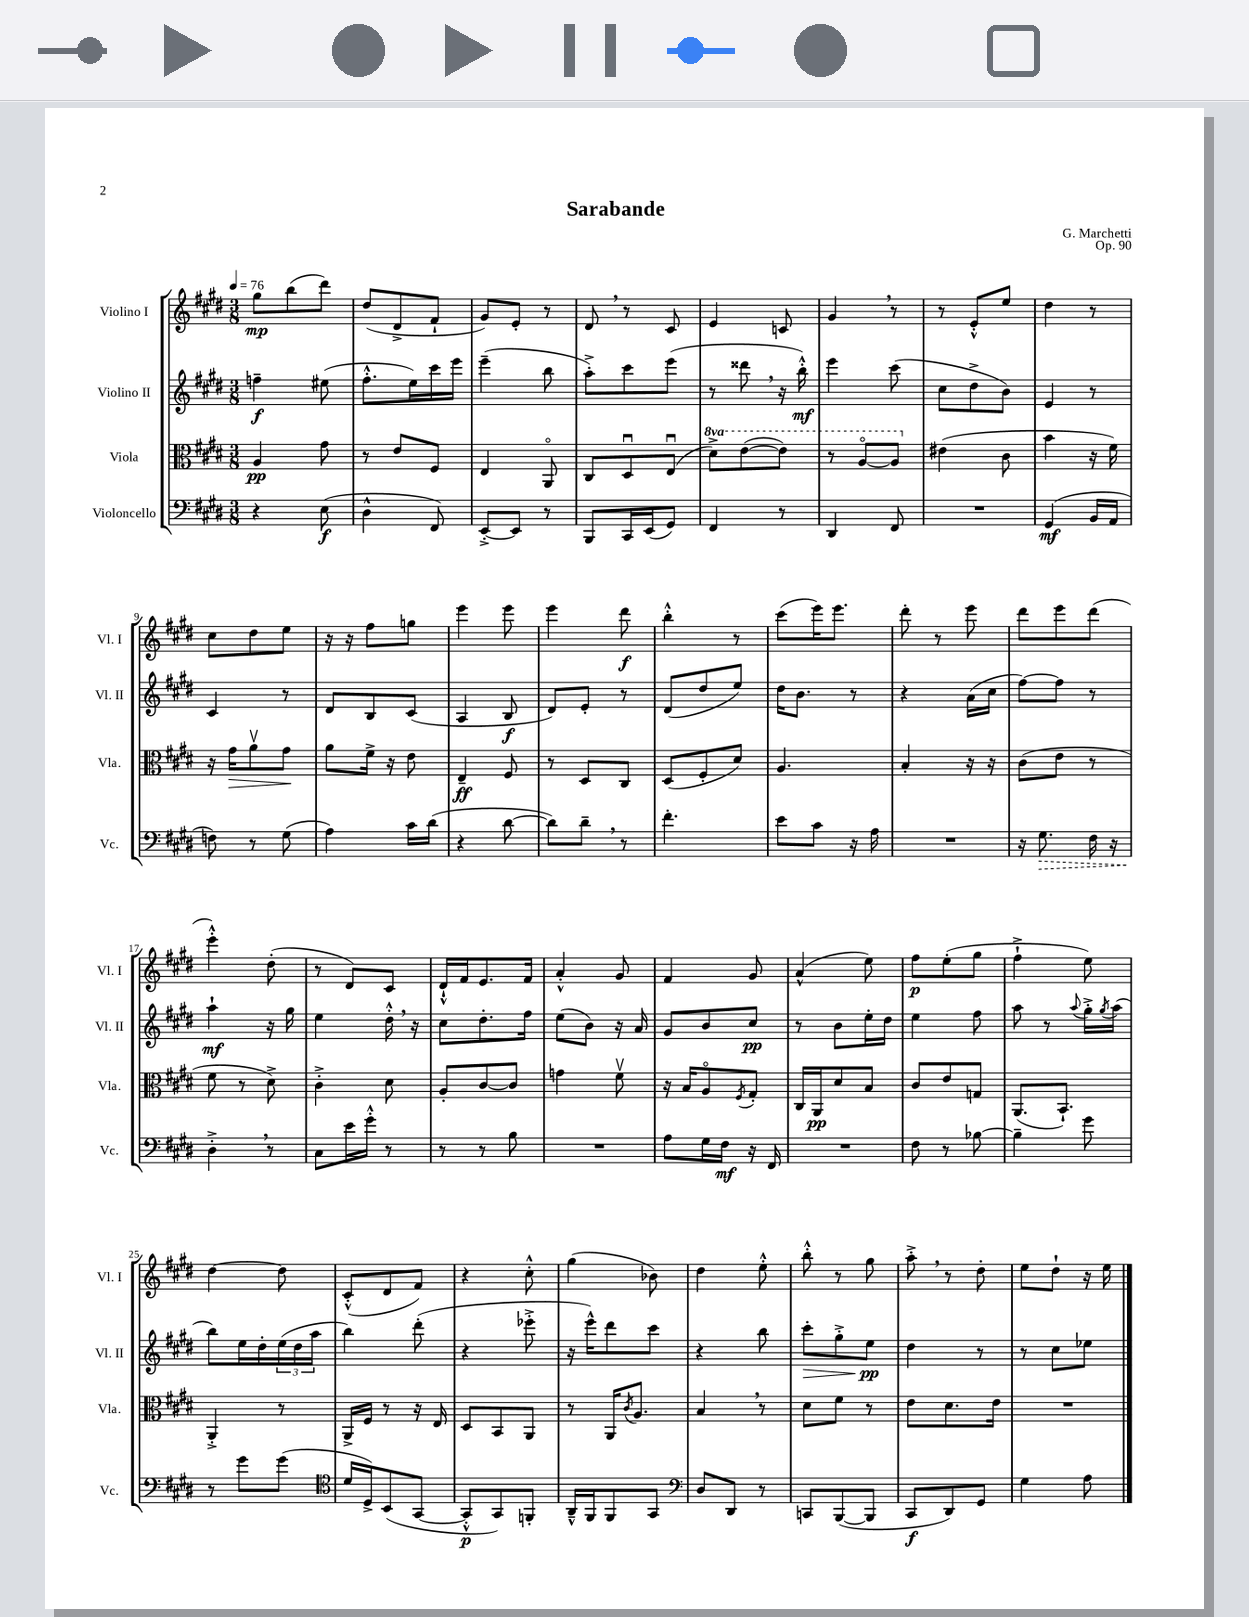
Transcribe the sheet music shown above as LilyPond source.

\header { title = "Sarabande" composer = "G. Marchetti" opus = "Op. 90" }
<<
\new StaffGroup <<
\new Staff = "s0" \with { instrumentName = "Violino I" shortInstrumentName = "Vl. I" } {
    \clef treble \key e \major \numericTimeSignature \time 3/8 \tempo 4 = 76
    gis''8\mp b''8( dis'''8) |
    dis''8( dis'8-> fis'8-! |
    gis'8) e'8-. r8 |
    dis'8 \breathe r8 cis'8 |
    e'4 c'8 |
    gis'4 \breathe r8 |
    r8 e'8-.-^ e''8 |
    dis''4 r8 |
    cis''8 dis''8 e''8 |
    r16 r16 fis''8 g''8 |
    e'''4 e'''8 |
    e'''4 dis'''8\f |
    b''4-.-^ r8 |
    cis'''8( e'''16) e'''8. |
    dis'''8-. r8 e'''8 |
    dis'''8 e'''8 dis'''8( |
    e'''4-.-^) dis''8-.( |
    r8 dis'8) cis'8 |
    dis'16-!-^ fis'16 e'8. fis'16 |
    a'4-.-^ gis'8 |
    fis'4 gis'8 |
    a'4-^( e''8) |
    fis''8\p e''8-.( gis''8 |
    fis''4-!-> e''8) |
    dis''4~ dis''8 |
    cis'8-.-^( dis'8 fis'8) |
    r4 cis''8-.-^ |
    gis''4( bes'8) |
    dis''4 e''8-.-^ |
    b''8-.-^ r8 gis''8 |
    a''8-.-> \breathe r8 dis''8-. |
    e''8 dis''8-! r16 e''16 \bar "|." |
}
\new Staff = "s1" \with { instrumentName = "Violino II" shortInstrumentName = "Vl. II" } {
    \clef treble \key e \major \numericTimeSignature \time 3/8
    f''4--\f eis''8( |
    fis''8.-.-^ e''16) cis'''16 e'''16 |
    e'''4--( b''8 |
    a''8-.->) cis'''8 e'''8( |
    r8 disis'''8 \breathe r16 b''16-.-^\mf) |
    e'''4 cis'''8( |
    cis''8 dis''8-> b'8) |
    e'4 r8 |
    cis'4 r8 |
    dis'8 b8 cis'8( |
    a4 b8\f |
    dis'8) e'8-. r8 |
    dis'8( dis''8 e''8) |
    dis''16 b'8. r8 |
    r4 a'16( cis''16 |
    fis''8~) fis''8 r8 |
    a''4-!\mf r16 gis''16 |
    e''4 dis''16-.-^ \breathe r16 |
    cis''8 dis''8.-. fis''16 |
    e''8( b'8) r16 a'16 |
    gis'8 b'8 cis''8\pp |
    r8 b'8 e''16-. dis''16 |
    e''4 fis''8 |
    a''8 r8 \appoggiatura { a''8 } gis''16-.-> \acciaccatura { gis''8 } a''16( |
    b''8) e''16 dis''16-. \tuplet 3/2 { e''16( dis''16 a''16 } |
    b''4) dis'''8-.( |
    r4 ees'''8-.-> |
    r16 e'''16-^) dis'''8 cis'''8 |
    r4 b''8 |
    cis'''8-.\> gis''8-.-> e''8\pp\! |
    dis''4 r8 |
    r8 cis''8 ees''8 \bar "|." |
}
\new Staff = "s2" \with { instrumentName = "Viola" shortInstrumentName = "Vla." } {
    \clef alto \key e \major \numericTimeSignature \time 3/8 \set Staff.ottavationMarkups = #ottavation-simple-ordinals
    a4\pp gis'8 |
    r8 e'8 fis8 |
    e4 a,8\flageolet |
    cis8 dis8\downbow e8\downbow( |
    \ottava #1 dis''8->) e''8~( e''8) |
    r8 a'8~\flageolet a'8 \ottava #0 |
    eis'4( cis'8 |
    b'4 r16 fis'16) |
    r16 gis'16\> a'8\upbow gis'8\! |
    a'8 fis'16-> r16 e'8 |
    e4--\ff fis8 |
    r8 dis8 cis8 |
    dis8( fis8-. dis'8) |
    a4. |
    b4-. r16 r16 |
    cis'8( e'8 r8 |
    fis'8 r8 dis'8->) |
    cis'4-.-> dis'8 |
    a8-. cis'8~ cis'8 |
    g'4 fis'8\upbow |
    r16 b16 a8\flageolet \acciaccatura { fis8 } gis8-. |
    cis16 a,16\pp dis'8 b8 |
    cis'8 e'8 g8 |
    a,8.( b,8.-!) |
    a,4-.-> r8 |
    a,16-> fis16 r8 r16 e16 |
    dis8 b,8 a,8 |
    r8 a,16 \acciaccatura { cis'8 } a8. |
    b4 \breathe r8 |
    dis'8 fis'8 r8 |
    e'8 dis'8. e'16 |
    R4. \bar "|." |
}
\new Staff = "s3" \with { instrumentName = "Violoncello" shortInstrumentName = "Vc." } {
    \clef bass \key e \major \numericTimeSignature \time 3/8
    r4 e8\f( |
    dis4-^ fis,8) |
    e,8~-.-> e,8 r8 |
    b,,8 cis,16 e,16( gis,8) |
    fis,4 r8 |
    dis,4 fis,8 |
    R4. |
    gis,4\mf( b,16 a,16 |
    f8) r8 gis8( |
    a4) cis'16 dis'16( |
    r4 dis'8~ |
    dis'8) dis'8-- \breathe r8 |
    fis'4.-. |
    e'8 cis'8 r16 a16 |
    R4. |
    r16 \once \override Hairpin.style = #'dashed-line gis8.\> fis16 r16 |
    dis4-.->\! \breathe r8 |
    cis8 e'16 gis'16-.-^ r8 |
    r8 r8 b8 |
    R4. |
    a8 gis16 fis16\mf r16 fis,16 |
    R4. |
    fis8 r8 bes8~ |
    bes4-- gis'8 |
    r8 gis'8 gis'8( |
    \clef tenor dis'16 dis16->) b,8( gis,8~ |
    gis,8-.-^\p gis,8) f,8-. |
    a,16---^ fis,16 fis,8 gis,8 |
    \clef bass dis8 dis,8 r8 |
    c,8 b,,8~( b,,8 |
    cis,8\f dis,8) gis,8 |
    gis4 a8 \bar "|." |
}
>>
>>
